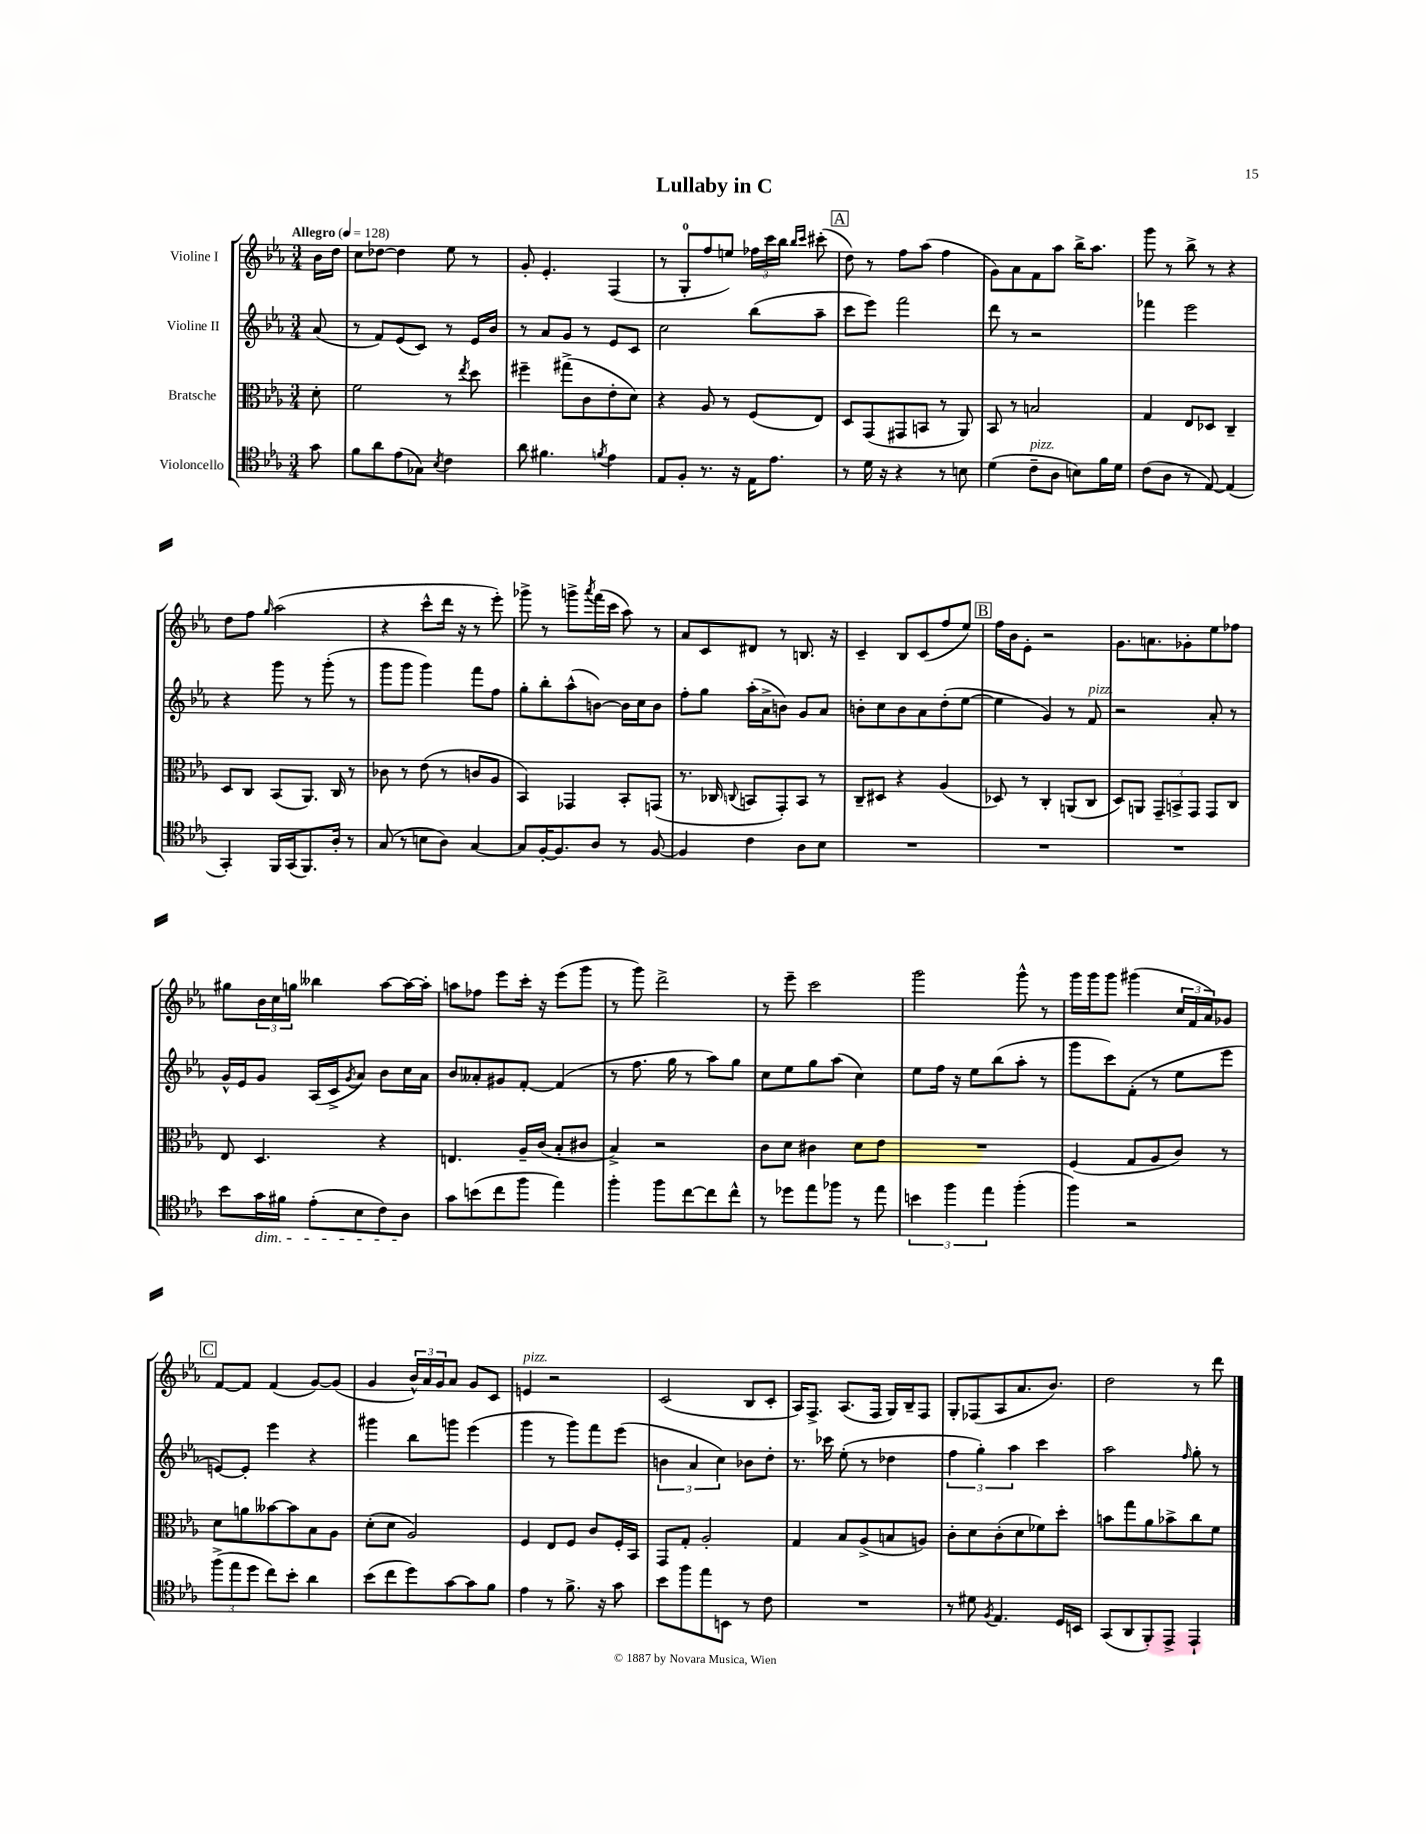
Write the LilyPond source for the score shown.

\header { title = "Lullaby in C" }
<<
\new StaffGroup <<
\new Staff = "s0" \with { instrumentName = "Violine I" } {
    \clef treble \key ees \major \numericTimeSignature \time 3/4 \partial 8 \tempo "Allegro" 4 = 128
    bes'16 d''16 |
    c''8 des''8~ des''4 ees''8 r8 |
    g'8-. ees'4.-. f4( |
    r8 g8-0-. f''8 e''8) \tuplet 3/2 { fes''16 c'''16 bes''16 } \grace { bes''16 c'''16 } cis'''8-.( |
    \mark \markup { \box "A" } d''8) r8 f''8 aes''8( f''4 |
    g'8) aes'8 f'8 aes''8 bes''16-> aes''8. |
    g'''8 r8 bes''8-> r8 r4 |
    d''8 f''8 \grace { g''16 } aes''2( |
    r4 c'''8-^ d'''16 r16 r8 ees'''8-.) |
    ges'''8-> r8 g'''8-> \acciaccatura { aes'''8 } f'''16( c'''16 aes''8) r8 |
    aes'8 c'8 dis'8 r8 b8. r16 |
    c'4-- bes8 c'8( f''8 ees''8) |
    \mark \markup { \box "B" } f''16 bes'16 ees'8-. r2 |
    g'8. a'8. ges'8-. ees''8 fes''8 |
    gis''8 \tuplet 3/2 { bes'16 c''16 g''16 } beses''4 aes''8~ aes''16~ aes''16-. |
    a''8 fes''8 ees'''8 c'''16-. r16 ees'''8( g'''8 |
    r8 g'''8) d'''2-> |
    r8 ees'''8-- c'''2 |
    g'''2 g'''8-^ r8 |
    g'''16 g'''16 g'''8 gis'''4( \tuplet 3/2 { c''16 f'16 aes'16) } ges'8 |
    \mark \markup { \box "C" } f'8~ f'8 f'4( g'8~) g'8( |
    g'4 \tuplet 3/2 { bes'16-^) aes'16 g'16 } aes'8 g'8 c'8 |
    e'4^\markup { \italic "pizz." } r2 |
    c'2( bes8 c'8-. |
    aes16) f8.-> aes8.( f16 g16) bes16-- f8 |
    g8-. fes8( aes8 aes'8. bes'8.) |
    d''2 r8 d'''8 \bar "|." |
}
\new Staff = "s1" \with { instrumentName = "Violine II" } {
    \clef treble \key ees \major \numericTimeSignature \time 3/4 \partial 8
    aes'8( |
    r8 f'8) ees'8( c'8) r8 ees'16 bes'16 |
    r8 aes'8 g'8 r8 ees'8 c'8 |
    c''2 bes''8( aes''8-- |
    \mark \markup { \box "A" } c'''8 ees'''8) f'''2 |
    d'''8 r8 r2 |
    fes'''4 ees'''2 |
    r4 g'''8 r8 g'''8-.( r8 |
    g'''8 g'''8 g'''4) f'''8 f''8 |
    g''8-. bes''8-. aes''8-^( b'8~) b'16 c''16 b'8 |
    f''8-. g''8 aes''16-.( aes'16-> b'8) g'8 aes'8 |
    b'8-. c''8 b'8 aes'8 d''8-.( ees''8~ |
    \mark \markup { \box "B" } ees''4 g'4) r8 f'8^\markup { \italic "pizz." } |
    r2 aes'8-. r8 |
    g'16-^ ees'16 g'8 aes16( c'16-> \acciaccatura { g'8 } aes'8) bes'8 c''16 aes'16 |
    bes'8 aeses'8-. gis'8 f'8~-. f'4( |
    r8 f''8. g''16 r8 aes''8) g''8 |
    c''8 ees''8 g''8 aes''8( c''4) |
    ees''8 f''16 r16 ees''8 bes''8( aes''8-. r8 |
    g'''8 c'''8) f'8-.( r8 ees''8 ees'''8 |
    \mark \markup { \box "C" } e'8~) e'8-. ees'''4 r4 |
    gis'''4 bes''8 g'''8 ees'''4( |
    g'''4 r8 g'''8) f'''8 ees'''8( |
    \tuplet 3/2 { b'4 aes'4 c''4) } bes'8 d''8-. |
    r8. ces'''16 ees''8-.( r8 des''4 |
    \tuplet 3/2 { f''4 g''4-.) aes''4 } c'''4 |
    aes''2 \grace { f''16 } g''8-. r8 \bar "|." |
}
\new Staff = "s2" \with { instrumentName = "Bratsche" } {
    \clef alto \key ees \major \numericTimeSignature \time 3/4 \partial 8
    d'8-. |
    f'2 r8 \acciaccatura { ees''8 } d''8 |
    fis''4-- gis''8->( c'8 ees'8-. d'8) |
    r4 aes8 r8 f8( ees8) |
    \mark \markup { \box "A" } d8 g,8( gis,8 b,8 r8 aes,8) |
    bes,8 r8 b2 |
    g4 ees8 des8 c4-- |
    d8 c8 bes,8( aes,8.) c16 r8 |
    ces'8 r8 ees'8( r8 c'8 aes8 |
    bes,4) ges,4 bes,8-. g,8( |
    r8. ces16 \appoggiatura { c8 } b,8 g,8-.) b,8 r8 |
    c8-- dis8 r4 aes4( |
    \mark \markup { \box "B" } des8) r8 c4-. a,8( c8 |
    d8) a,8 \tuplet 3/2 { g,8-- b,8-> g,8 } g,8 c8 |
    ees8 d4. r4 |
    e4. aes16-- c'16( bes8-. cis'8 |
    bes4->) r2 |
    c'8 d'8 cis'4 d'8 ees'8 |
    R2. |
    f4( g8 aes8 c'8) r8 |
    \mark \markup { \box "C" } d'8 a'8 beses'8~ beses'8 bes8 aes8 |
    d'8-.( d'8 aes2) |
    f4 ees8 f8 c'8 f16-. bes,16 |
    g,8 g8-. aes2-. |
    g4 bes8 aes8->( b8 a8) |
    c'8-. d'8 c'8-.( d'8 fes'8) d''8-. |
    b'8 g''8 aes'8 bes'8-> c''8 f'8 \bar "|." |
}
\new Staff = "s3" \with { instrumentName = "Violoncello" } {
    \clef tenor \key ees \major \numericTimeSignature \time 3/4 \partial 8
    g'8 |
    f'8 aes'8 ees'8( ges8) \acciaccatura { bes8 } c'4 |
    aes'8 fis'4. \acciaccatura { f'8 } ees'4 |
    ees8 f8-. r8. r16 ees16 ees'8. |
    \mark \markup { \box "A" } r8 d'16 r16 r4 r8 b8 |
    d'4( c'8--^\markup { \italic "pizz." } aes8 b8) f'16 d'16 |
    c'8( aes8 r8 ees8~) ees4( |
    g,4-.) f,16 g,16( f,8.) aes16-. r8 |
    g8( r8 b8 aes8) g4~ |
    g8 f16~-. f8. aes8 r8 f8~ |
    f4 c'4 aes8 bes8 |
    R2. |
    \mark \markup { \box "B" } R2. |
    R2. |
    bes'8 g'16\dim fis'16 ees'8-.( bes8 c'8) aes8\! |
    g'8 b'8( c''8 f''8 ees''4) |
    f''4-. f''8 c''8~ c''8 c''8-^ |
    r8 des''8 ees''8 fes''8 r8 ees''8 |
    \tuplet 3/2 { b'4 f''4 ees''4 } f''4-.( |
    f''4) r2 |
    \mark \markup { \box "C" } \tuplet 3/2 { f''8->( ees''8 d''8 } c''8) bes'8-. aes'4 |
    bes'8( c''8 d''8) g'8~ g'8 f'8 |
    ees'4 r8 f'8.-> r16 g'8 |
    bes'8 f''8 ees''8 b,8 r8 c'8 |
    R2. |
    r8 dis'8 \acciaccatura { f8 } ees4. d16 b,16 |
    g,8( aes,8 f,8-.) ees,8-> ees,4-! \bar "|." |
}
>>
>>
\layout { \context { \Score \remove "Bar_number_engraver" } }
